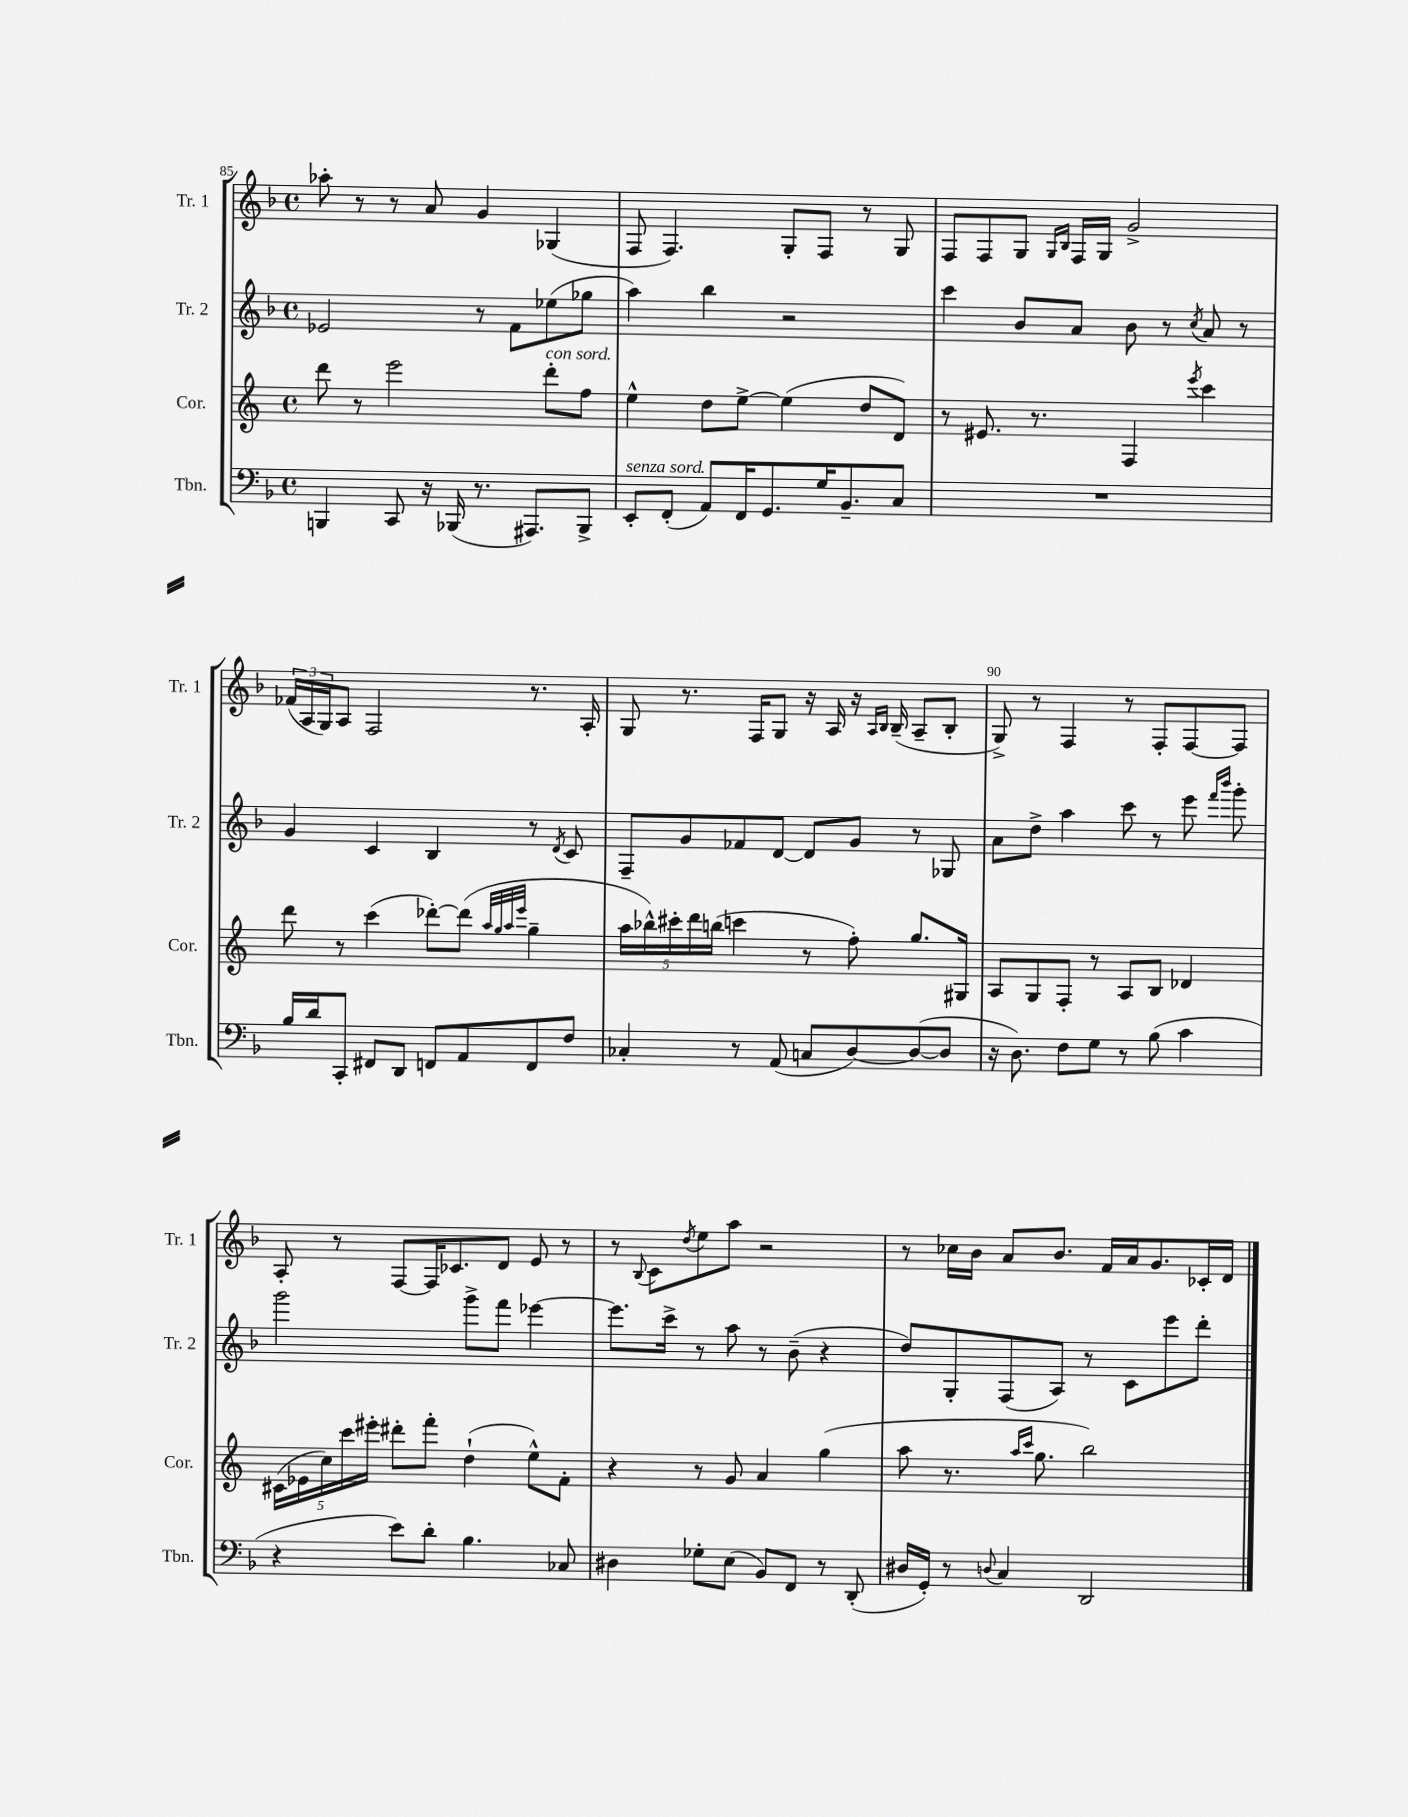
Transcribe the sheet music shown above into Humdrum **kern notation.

**kern	**kern	**kern	**kern
*staff4	*staff3	*staff2	*staff1
*clefF4	*clefG2	*clefG2	*clefG2
*k[b-]	*k[]	*k[b-]	*k[b-]
*M4/4	*M4/4	*M4/4	*M4/4
*met(c)	*met(c)	*met(c)	*met(c)
4BBB	8ddd	2e-	8aa-'
.	8r	.	8r
8CC	2eee	.	8r
16r	.	.	8a
(16BBB-	.	.	.
8.r	.	8r	4g
.	.	8f	.
8.AAA#)	.	.	.
.	8ddd'	(8ee-	(4G-
8BBB-^	8ff	8gg-	.
=	=	=	=
8EE'	4ee^^	4aa)	8F
(8FF'	.	.	4.F)
8AA)	8dd	4bb-	.
16FF	[8ee^	.	.
8.GG	.	.	.
.	(4ee]	2r	8G'
16G	.	.	8F
8.BB-~	.	.	.
.	8dd	.	8r
8C	8d)	.	8G
=	=	=	=
1r	8r	4ccc	8F
.	8.e#	.	8F
.	.	8b-	8G
.	8.r	.	.
.	.	.	16qqG
.	.	.	16qqB-
.	.	8a	16F
.	.	.	16G
.	4F	8b-	2g^
.	.	8r	.
.	8qeee	8qcc	.
.	4ccc	8a	.
.	.	8r	.
=	=	=	=
16B-	8ddd	4g	(24f-
.	.	.	24A
16d	.	.	.
.	.	.	24G)
8CC'	8r	.	8A
8FF#	(4ccc	4c	2F
8DD	.	.	.
8FF	[8ddd-')	4B-	.
8AA	(8ddd-]	.	.
.	32qqaa	.	.
.	32qqgg	.	.
.	32qqaa	.	.
.	32qqeee	.	.
8FF	4gg~	8r	8.r
.	.	8qd	.
8F	.	8c	.
.	.	.	16A'
=	=	=	=
4C-'	20aa	8F~	8G
.	20bb-^^)	.	.
.	20ccc#'	.	.
.	.	8g	8.r
.	20ddd	.	.
.	(20bb	.	.
8r	4ccc	8f-	.
.	.	.	16F
(8AA	.	[8d	8G
8C	8r	8d]	16r
.	.	.	16A
[8D)	8ff')	8g	16r
.	.	.	16qqA
.	.	.	16qqB-
.	.	.	(16B-~
(8D_	8.gg	8r	8A~
8D]	.	8G-	8B-'
.	16G#	.	.
=	=	=	=
16r	8A	8a	8G^)
8.D)	.	.	.
.	8G	8dd^	8r
8F	8F'	4aa	4F
8G	8r	.	.
8r	8A	8ccc	8r
(8B-	8B	8r	8F'
4c	4d-	8eee	[8F
.	.	16qqfff	.
.	.	16qqbbb-	.
.	.	8ggg'	8F]
=	=	=	=
4r	(20c#	2ggg	8A'
.	20e-	.	.
.	20cc)	.	.
.	.	.	8r
.	20ccc	.	.
.	20eee#'	.	.
8e)	8ddd#'	.	[8F
8d'	8fff'	.	16F]
.	.	.	8.c-
4.B-	(4dd`	8ggg^	.
.	.	8fff	8d
.	8ee^^)	[4eee-	8e
8C-	8f'	.	8r
=	=	=	=
4D#	4r	8.eee-]	8r
.	.	.	8qqB-
.	.	.	8c
.	.	16ccc^	.
.	.	.	8qdd
8G-'	8r	8r	8ee
(8E	8g	8aa	8aa
8BB-)	4a	8r	2r
8FF	.	(8b-~	.
8r	(4gg	4r	.
(8DD'	.	.	.
=	=	=	=
16D#	8aa	8dd)	8r
16GG')	.	.	.
8r	8.r	8G'	16cc-
.	.	.	16b-
8qqD	.	.	.
4C	.	(8F	8a
.	16qqaa	.	.
.	16qqccc	.	.
.	8.gg	.	.
.	.	8A)	8.b-
2DD	2bb)	8r	.
.	.	.	16f
.	.	8c	16a
.	.	.	8.g
.	.	8eee	.
.	.	8ddd'	16c-'
.	.	.	16d
==	==	==	==
*-	*-	*-	*-
